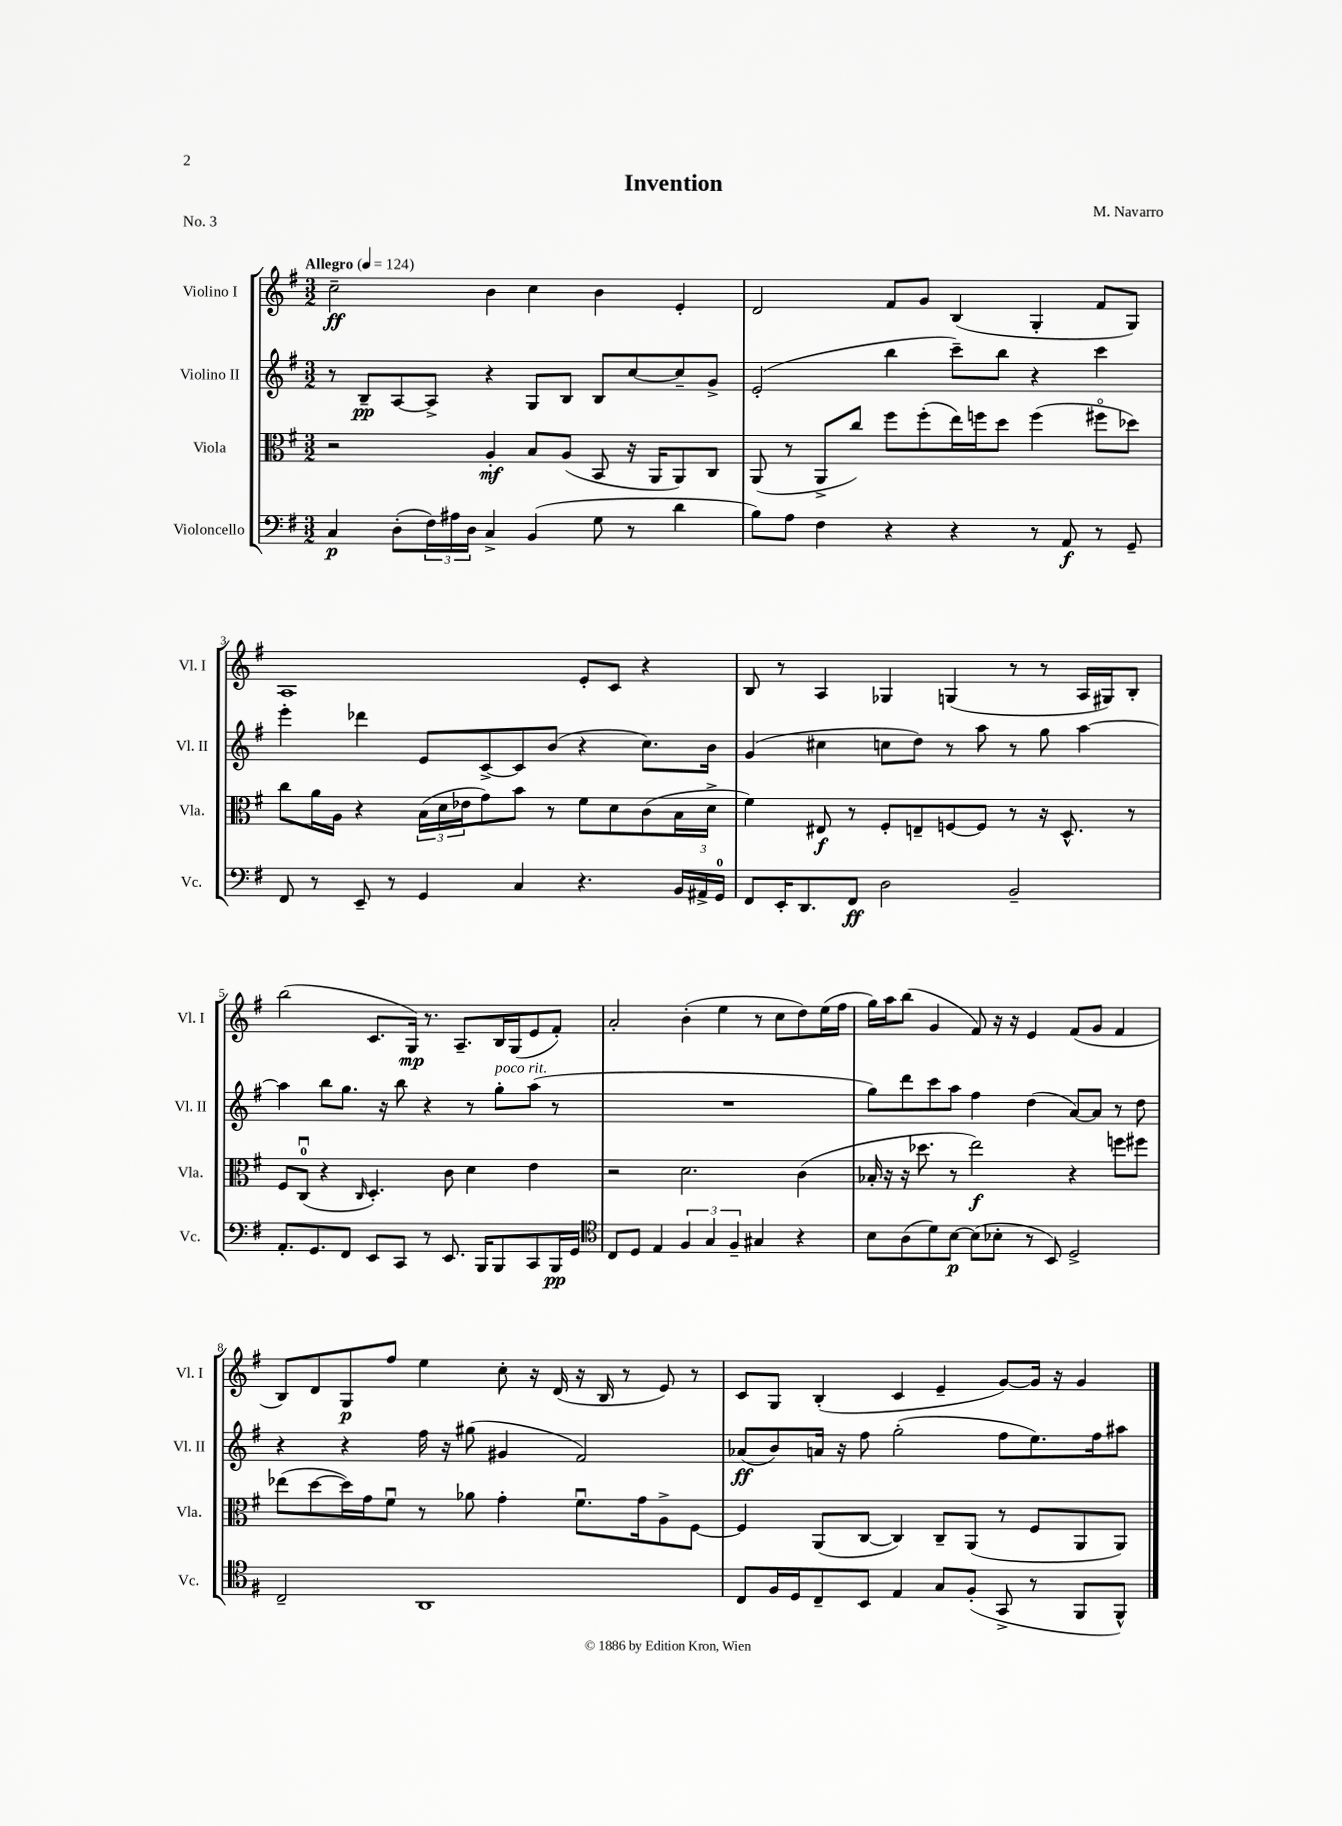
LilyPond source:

\header { title = "Invention" composer = "M. Navarro" piece = "No. 3" }
<<
\new StaffGroup <<
\new Staff = "s0" \with { instrumentName = "Violino I" shortInstrumentName = "Vl. I" } {
    \clef treble \key g \major \numericTimeSignature \time 3/2 \tempo "Allegro" 4 = 124
    c''2--\ff b'4 c''4 b'4 e'4-. |
    d'2 fis'8 g'8 b4( g4-. fis'8 g8) |
    a1 e'8-. c'8 r4 |
    b8 r8 a4 ges4 g4( r8 r8 a16 gis16) b8-. |
    b''2( c'8. g16\mp) r8. a8.-- b16 g16( e'8 fis'8-.) |
    a'2-. b'4-.( e''4 r8 c''8 d''8) e''16( fis''16 |
    g''16) a''16 b''8( g'4 fis'8) r16 r16 e'4 fis'8( g'8 fis'4 |
    b8) d'8 g8\p fis''8 e''4 c''8-. r16 d'16( r16 b16 r8 e'8) r8 |
    c'8 g8 b4-.( c'4 e'4-- g'8~) g'16 r16 g'4 \bar "|." |
}
\new Staff = "s1" \with { instrumentName = "Violino II" shortInstrumentName = "Vl. II" } {
    \clef treble \key g \major \numericTimeSignature \time 3/2
    r8 b8--\pp a8~ a8-> r4 g8 b8 b8 c''8~ c''8-- g'8-> |
    e'2-.( b''4 c'''8--) b''8 r4 c'''4 |
    e'''4-. des'''4 e'8 c'8~-> c'8 b'8( r4 c''8.) b'16 |
    g'4( cis''4 c''8 d''8) r8 a''8 r8 g''8 a''4~ |
    a''4 b''8 g''8. r16 b''8 r4 r8 g''8-.^\markup { \italic "poco rit." } a''8( r8 |
    R1. |
    g''8) d'''8 c'''8 a''8 fis''4 d''4( a'8~) a'8 r8 d''8 |
    r4 r4 fis''16 r16 gis''8( gis'4 fis'2) |
    aes'8\ff( b'8) a'16 r16 fis''8 g''2-.( fis''8 e''8.) fis''16 ais''8 \bar "|." |
}
\new Staff = "s2" \with { instrumentName = "Viola" shortInstrumentName = "Vla." } {
    \clef alto \key g \major \numericTimeSignature \time 3/2
    r2 a4-.\mf b8 a8( b,8 r16 a,16 a,8) c8 |
    a,8( r8 a,8-> c''8) fis''8 fis''8-.( e''16) f''16 d''8 f''4( fis''8\flageolet des''8) |
    c''8 a'16 a16 r4 \tuplet 3/2 { b16( d'16 ees'16 } g'8) b'8 r8 fis'8 d'8 c'8( b16 d'16-> |
    fis'4) eis8\f r8 fis8-. e8-- f8~ f8 r8 r16 d8.-^ r8 |
    fis8 c8-0\downbow( r4 \grace { c16 } d4.-.) c'8 d'4 e'4 |
    r2 d'2. c'4( |
    bes16-. r16 r16 des''8. r8 e''2\f) r4 f''8 fis''8 |
    ees''8( d''8~ d''16) g'16 fis'8\downbow r8 aes'8 g'4-. fis'8.\downbow g'16 a8-> fis8~ |
    fis4 a,8( c8~ c4) c8-- a,8( r8 fis8 a,8 a,8) \bar "|." |
}
\new Staff = "s3" \with { instrumentName = "Violoncello" shortInstrumentName = "Vc." } {
    \clef bass \key g \major \numericTimeSignature \time 3/2
    c4\p d8-.( \tuplet 3/2 { fis16) ais16 d16 } c4-> b,4( g8 r8 d'4 |
    b8) a8 fis4 r4 r4 r8 a,8\f r8 g,8-- |
    fis,8 r8 e,8-- r8 g,4 c4 r4. \tuplet 3/2 { b,16 ais,16-> g,16-0 } |
    fis,8 e,16-. d,8. fis,8\ff d2 b,2-- |
    a,8.-. g,8. fis,8 e,8 c,8 r8 e,8. b,,16 b,,8 c,8 b,,16\pp g,16 |
    \clef tenor c8 d8 e4 \tuplet 3/2 { fis4 g4 fis4-- } gis4 r4 |
    b8 a8( d'8) b8~\p b8( bes8-. r8 b,8) d2-> |
    c2-- a,1 |
    c8 fis16 d16 c8-- b,8 e4 g8 fis8-.( g,8-> r8 fis,8 fis,8-^) \bar "|." |
}
>>
>>
